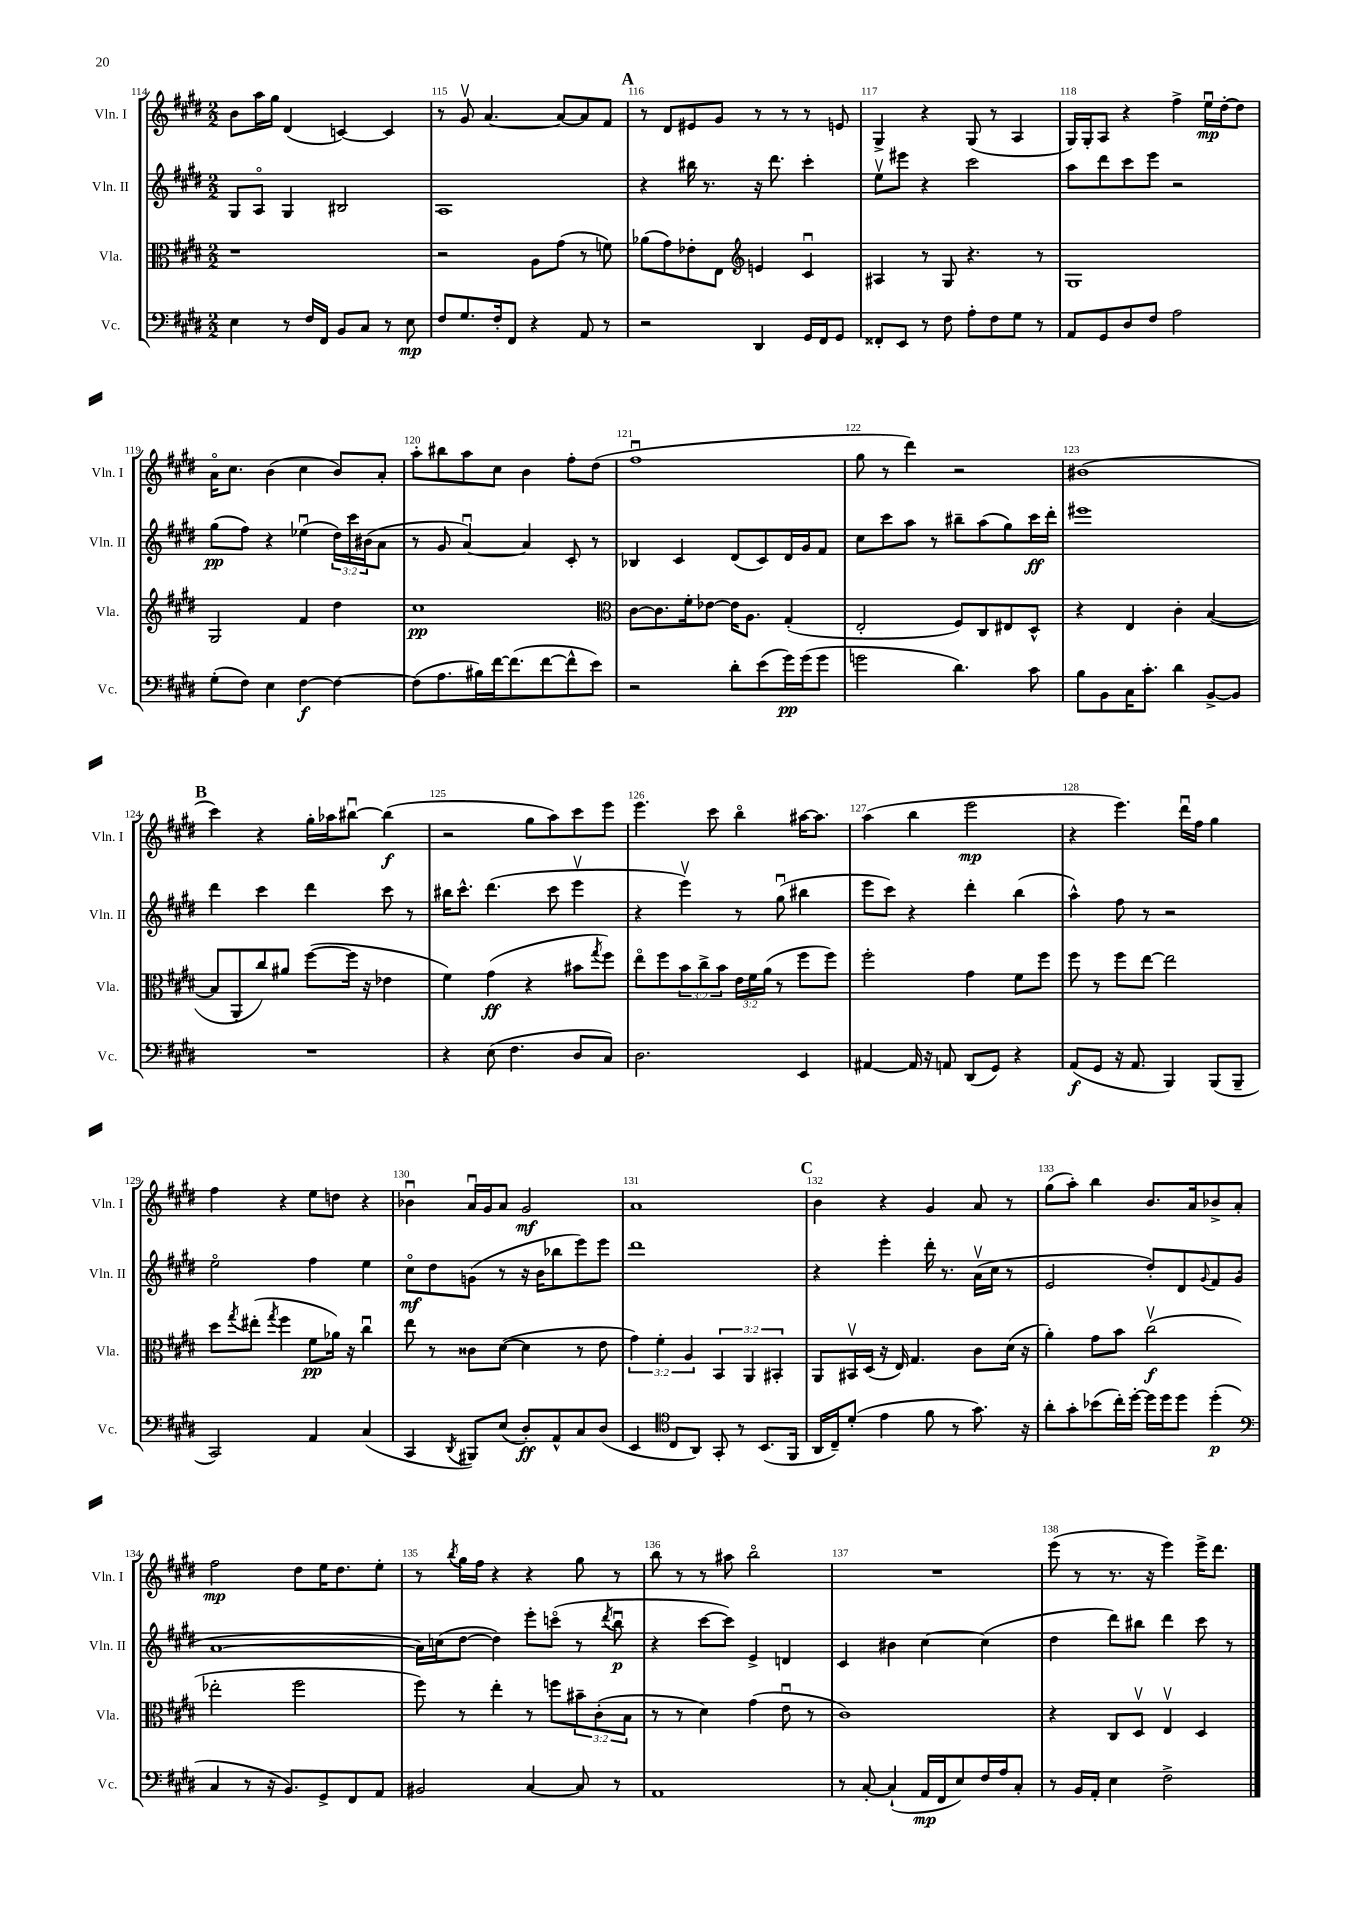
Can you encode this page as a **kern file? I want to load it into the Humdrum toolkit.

**kern	**dynam	**kern	**dynam	**kern	**dynam	**kern	**dynam
*part4	*part4	*part3	*part3	*part2	*part2	*part1	*part1
*staff4	*staff4	*staff3	*staff3	*staff2	*staff2	*staff1	*staff1
*I"Vc.	*	*I"Vla.	*	*I"Vln. II	*	*I"Vln. I	*
*I'Vc.	*	*I'Vla.	*	*I'Vln. II	*	*I'Vln. I	*
*clefF4	*	*clefC3	*	*clefG2	*	*clefG2	*
*k[f#c#g#d#]	*	*k[f#c#g#d#]	*	*k[f#c#g#d#]	*	*k[f#c#g#d#]	*
*M2/2	*	*M2/2	*	*M2/2	*	*M2/2	*
=114	=114	=114	=114	=114	=114	=114	=114
4E\	.	1r	.	8G#/L	.	8b\L	.
.	.	.	.	8A/J	.	16aa\L	.
.	.	.	.	.	.	16gg#\JJ	.
8r	.	.	.	4G#/	.	(4d#/	.
16F#/LL	.	.	.	.	.	.	.
16FF#/JJ	.	.	.	.	.	.	.
8BB/L	.	.	.	2B#X/	.	[4cn/)	.
8C#/J	.	.	.	.	.	.	.
8r	.	.	.	.	.	4c/]	.
8E\	mp	.	.	.	.	.	.
=115	=115	=115	=115	=115	=115	=115	=115
8F#/L	.	2r	.	1A	.	8r	.
8.G#/	.	.	.	.	.	8g#v/	.
.	.	.	.	.	.	[4.a/	.
16F#'/k	.	.	.	.	.	.	.
8FF#/J	.	.	.	.	.	.	.
4r	.	8A\L	.	.	.	.	.
.	.	(8g#\J	.	.	.	8a/L_	.
8AA/	.	8r	.	.	.	8a/]	.
8r	.	8fn\)	.	.	.	8f#/J	.
!!LO:REH:place=s1:t=A
=116	=116	=116	=116	=116	=116	=116	=116
2r	.	(8a-X\L	.	4r	.	8r	.
.	.	8g#\)	.	.	.	8d#/L	.
.	.	8e-X'\	.	16bb#X\	.	8e#X/	.
.	.	.	.	8.r	.	.	.
.	.	8E\J	.	.	.	8g#/J	.
*	*	*clefG2	*	*	*	*	*
4DD#/	.	4en/	.	16r	.	8r	.
.	.	.	.	8.ddd#\	.	.	.
.	.	.	.	.	.	8r	.
16GG#/LL	.	4c#u/	.	4ccc#'\	.	8r	.
16FF#/J	.	.	.	.	.	.	.
8GG#/J	.	.	.	.	.	8en/	.
=117	=117	=117	=117	=117	=117	=117	=117
8FF##X'/L	.	4A#X/	.	8eev\L	.	4G#^/	.
8EE/J	.	.	.	8eee#X\J	.	.	.
8r	.	8r	.	4r	.	4r	.
8F#\	.	8G#/	.	.	.	.	.
8A'\L	.	4.r	.	2ccc#\	.	(8G#/	.
8F#\	.	.	.	.	.	8r	.
8G#\J	.	.	.	.	.	4A/	.
8r	.	8r	.	.	.	.	.
=118	=118	=118	=118	=118	=118	=118	=118
8AA/L	.	1G#	.	8aa\L	.	16G#/LL)	.
.	.	.	.	.	.	16G#'/J	.
8GG#/	.	.	.	8ddd#\	.	8A/J	.
8D#/	.	.	.	8ccc#\	.	4r	.
8F#/J	.	.	.	8eee\J	.	.	.
2A\	.	.	.	2r	.	4ff#^\	.
.	.	.	.	.	.	16eeu\LL	mp
.	.	.	.	.	.	[16dd#'\J	.
.	.	.	.	.	.	8dd#\J]	.
!!LO:LB:g=z
=119	=119	=119	=119	=119	=119	=119	=119
(8G#'\L	.	2G#/	.	(8gg#\L	pp	16a\KL	.
.	.	.	.	.	.	8.cc#\J	.
8F#\J)	.	.	.	8ff#\J)	.	.	.
4E\	.	.	.	4r	.	(4b\	.
[4F#\	f	4f#/	.	(4ee-Xu\	.	4cc#\	.
4F#\_	.	4dd#\	.	24dd#\LL)	.	8b/L)	.
.	.	.	.	24ccc#\	.	.	.
.	.	.	.	(24b#X\J	.	.	.
.	.	.	.	8a\J	.	8a'/J	.
=120	=120	=120	=120	=120	=120	=120	=120
(8F#\L]	.	1cc#	pp	8r	.	8aa'\L	.
8.A\	.	.	.	8g#/	.	8bb#X\	.
.	.	.	.	[4au/)	.	8aa\	.
16B#X\L)	.	.	.	.	.	.	.
[16f#\J	.	.	.	.	.	8cc#\J	.
(8.f#\]	.	.	.	.	.	.	.
.	.	.	.	4a/]	.	4b\	.
[8f#\	.	.	.	.	.	.	.
8f#^^\]	.	.	.	8c#'/	.	8ff#'\L	.
8e\J)	.	.	.	8r	.	(8dd#\J	.
=121	=121	=121	=121	=121	=121	=121	=121
*	*	*clefC3	*	*	*	*	*
2r	.	[8c#\L	.	4B-X/	.	1ff#u	.
.	.	8.c#\]	.	.	.	.	.
.	.	.	.	4c#/	.	.	.
.	.	16f#'\k	.	.	.	.	.
.	.	[8e-X\J	.	.	.	.	.
8d#'\L	.	16e-\KL]	.	(8d#/L	.	.	.
.	.	8.A\J	.	.	.	.	.
(8e\	.	.	.	8c#/)	.	.	.
16g#\L)	pp	(4G#'/	.	16d#/L	.	.	.
(16g#\J	.	.	.	16g#/J	.	.	.
8g#\J	.	.	.	8f#/J	.	.	.
=122	=122	=122	=122	=122	=122	=122	=122
2gn\	.	2E'/	.	8cc#\L	.	8gg#\	.
.	.	.	.	8ccc#\	.	8r	.
.	.	.	.	8aa\J	.	4ddd#\)	.
.	.	.	.	8r	.	.	.
4.d#\)	.	8F#/L)	.	8bb#X~\L	.	2r	.
.	.	8C#/	.	(8aa\	.	.	.
.	.	8E#X/	.	8gg#\)	.	.	.
8c#\	.	8D#^^/J	.	16ccc#\L	ff	.	.
.	.	.	.	16ddd#'\JJ	.	.	.
=123	=123	=123	=123	=123	=123	=123	=123
8B\L	.	4r	.	1eee#X	.	(1b#X	.
8BB\	.	.	.	.	.	.	.
16C#\K	.	4E/	.	.	.	.	.
8.c#'\J	.	.	.	.	.	.	.
4d#\	.	4c#'\	.	.	.	.	.
[8BB^/L	.	([4B/	.	.	.	.	.
8BB/J]	.	.	.	.	.	.	.
!!LO:LB:g=z
!!LO:REH:place=s1:t=B
=124	=124	=124	=124	=124	=124	=124	=124
1r	.	8B/L]	.	4ddd#\	.	4ccc#\)	.
.	.	8AA'/	.	.	.	.	.
.	.	8cc#/)	.	4ccc#\	.	4r	.
.	.	8a#X/J	.	.	.	.	.
.	.	([8ff#\L	.	4ddd#\	.	16gg#'\LL	.
.	.	.	.	.	.	16aa-X\J	.
.	.	16ff#\Jk]	.	.	.	[8bb#Xu\J	.
.	.	16r	.	.	.	.	.
.	.	4e-X\	.	8ccc#\	.	(4bb#\]	f
.	.	.	.	8r	.	.	.
=125	=125	=125	=125	=125	=125	=125	=125
4r	.	4f#\)	.	16bb#X\KL	.	2r	.
.	.	.	.	8.ccc#^^\J	.	.	.
(8E\	.	(4g#\	ff	(4.ddd#\	.	.	.
4.F#\	.	.	.	.	.	.	.
.	.	4r	.	.	.	8gg#\L	.
.	.	.	.	8ccc#\	.	8aa\)	.
8D#/L	.	8b#X\L	.	4eeev\	.	8ccc#\	.
.	.	8qgg#/	.	.	.	.	.
8C#/J)	.	8ff#\J)	.	.	.	8eee\J	.
=126	=126	=126	=126	=126	=126	=126	=126
2.D#\	.	8ee\L	.	4r	.	4.eee\	.
.	.	8ff#\	.	.	.	.	.
.	.	12b\	.	4eeev\)	.	.	.
.	.	12cc#^\	.	.	.	.	.
.	.	.	.	.	.	8ccc#\	.
.	.	12b\J	.	.	.	.	.
.	.	24e\LL	.	8r	.	4bb\	.
.	.	24f#\	.	.	.	.	.
.	.	(24a\JJ	.	.	.	.	.
.	.	8r	.	(8gg#u\	.	.	.
4EE/	.	8ff#\L	.	4bb#X\	.	[16aa#X\KL	.
.	.	.	.	.	.	8.aa#\J]	.
.	.	8ff#\J)	.	.	.	.	.
=127	=127	=127	=127	=127	=127	=127	=127
[4AA#X/	.	2ff#'\	.	8eee\L	.	(4aa\	.
.	.	.	.	8ccc#\J)	.	.	.
16AA#/]	.	.	.	4r	.	4bb\	.
16r	.	.	.	.	.	.	.
8AAn/	.	.	.	.	.	.	.
(8DD#/L	.	4g#\	.	4ddd#'\	.	2eee\	mp
8GG#/J)	.	.	.	.	.	.	.
4r	.	8f#\L	.	(4bb\	.	.	.
.	.	8ff#\J	.	.	.	.	.
=128	=128	=128	=128	=128	=128	=128	=128
(8AA/L	f	8ff#\	.	4aa^^\)	.	4r	.
8GG#/J	.	8r	.	.	.	.	.
16r	.	8ff#\L	.	8ff#\	.	4.eee\)	.
8.AA/	.	.	.	.	.	.	.
.	.	[8ee\J	.	8r	.	.	.
4BBB/)	.	2ee\]	.	2r	.	.	.
.	.	.	.	.	.	16ddd#u\LL	.
.	.	.	.	.	.	16ff#\JJ	.
(8BBB/L	.	.	.	.	.	4gg#\	.
8BBB~/J	.	.	.	.	.	.	.
!!LO:LB:g=z
=129	=129	=129	=129	=129	=129	=129	=129
2CC#/)	.	8dd#\L	.	2ee\	.	4ff#\	.
.	.	8qgg#/	.	.	.	.	.
.	.	(8ee#X'\J	.	.	.	.	.
.	.	8qgg#/	.	.	.	.	.
.	.	4ff#\	.	.	.	4r	.
4AA/	.	8f#\L	pp	4ff#\	.	8ee\L	.
.	.	16a-X\Jk)	.	.	.	8ddn\J	.
.	.	16r	.	.	.	.	.
(4C#/	.	4cc#u\	.	4ee\	.	4r	.
=130	=130	=130	=130	=130	=130	=130	=130
4CC#/	.	8ee\	.	8cc#\L	mf	4b-Xu\	.
.	.	8r	.	8dd#\	.	.	.
8qDD#/	.	.	.	.	.	.	.
8BBB#X/L)	.	8c##X\L	.	(8gn\J	.	16au/LL	.
.	.	.	.	.	.	16g#/J	.
(8E/J	.	([8d#\J	.	8r	.	8a/J	.
8D#'/L)	ff	4d#\]	.	16r	.	2g#/	mf
.	.	.	.	16b\KL	.	.	.
8AA^^/	.	.	.	8bb-X\	.	.	.
8C#/	.	8r	.	8eee\)	.	.	.
(8D#/J	.	8e\	.	8eee\J	.	.	.
=131	=131	=131	=131	=131	=131	=131	=131
4EE/	.	6g#\)	.	1ddd#	.	1a	.
.	.	6f#'\	.	.	.	.	.
*clefC4	*	*	*	*	*	*	*
8C#/L	.	.	.	.	.	.	.
.	.	6A/	.	.	.	.	.
8AA/J)	.	.	.	.	.	.	.
8GG#'/	.	6BB/	.	.	.	.	.
8r	.	.	.	.	.	.	.
.	.	6AA/	.	.	.	.	.
(8.BB/L	.	.	.	.	.	.	.
.	.	6BB#X'/	.	.	.	.	.
16FF#/Jk	.	.	.	.	.	.	.
!!LO:REH:place=s1:t=C
=132	=132	=132	=132	=132	=132	=132	=132
16AA/LL	.	8AA/L	.	4r	.	4b\	.
16C#~/J)	.	.	.	.	.	.	.
(8d#'/J	.	16BB#Xv/L	.	.	.	.	.
.	.	(16D#/JJ	.	.	.	.	.
4e\	.	16r	.	4eee'\	.	4r	.
.	.	16E/)	.	.	.	.	.
.	.	4.G#/	.	.	.	.	.
8f#\	.	.	.	16ddd#'\	.	4g#/	.
.	.	.	.	8.r	.	.	.
8r	.	.	.	.	.	.	.
8.g#\)	.	8c#\L	.	(16av\LL	.	8a/	.
.	.	.	.	16cc#\JJ	.	.	.
.	.	(16d#\Jk	.	8r	.	8r	.
16r	.	16r	.	.	.	.	.
=133	=133	=133	=133	=133	=133	=133	=133
8a'\L	.	4a'\)	.	2e/	.	(8gg#\L	.
8g#'\	.	.	.	.	.	8aa'\J)	.
(8b-X\	.	8g#\L	.	.	.	4bb\	.
16cc#'\L)	.	8b\J	.	.	.	.	.
[16dd#'\JJ	.	.	.	.	.	.	.
16dd#\LL]	.	(2cc#v\	f	8dd#'/L)	.	8.b/L	.
16dd#\J	.	.	.	.	.	.	.
8dd#\J	.	.	.	8d#/	.	.	.
.	.	.	.	.	.	16a/k	.
.	.	.	.	8qqg#/	.	.	.
(4dd#'\	p	.	.	8f#/	.	8b-X^/	.
.	.	.	.	(8g#/J	.	8a'/J	.
!!LO:LB:g=z
=134	=134	=134	=134	=134	=134	=134	=134
*clefF4	*	*	*	*	*	*	*
4C#/	.	2ee-X'\	.	[1a	.	2ff#\	mp
8r	.	.	.	.	.	.	.
16r	.	.	.	.	.	.	.
8.BB/L)	.	.	.	.	.	.	.
.	.	2ff#\	.	.	.	8dd#\L	.
8GG#^/	.	.	.	.	.	16ee\K	.
.	.	.	.	.	.	8.dd#\	.
8FF#/	.	.	.	.	.	.	.
8AA/J	.	.	.	.	.	8ee'\J	.
=135	=135	=135	=135	=135	=135	=135	=135
2BB#X/	.	8ff#\)	.	16a\LL])	.	8r	.
.	.	.	.	(16ccn\J	.	.	.
.	.	.	.	.	.	8qbb/	.
.	.	8r	.	[8dd#\J	.	16gg#\LL	.
.	.	.	.	.	.	16ff#\JJ	.
.	.	4ee'\	.	4dd#\])	.	4r	.
[4C#/	.	8r	.	8eee'\L	.	4r	.
.	.	8ffn\L	.	(8cccn\J	.	.	.
8C#/]	.	12b#X~\	.	8r	.	8gg#\	.
.	.	(12c#'\	.	.	.	.	.
.	.	.	.	8qddd#/	.	.	.
8r	.	.	.	8bbu\	p	8r	.
.	.	12B\J	.	.	.	.	.
=136	=136	=136	=136	=136	=136	=136	=136
1AA	.	8r	.	4r	.	8bb\	.
.	.	8r	.	.	.	8r	.
.	.	4d#\)	.	[8ccc#\L	.	8r	.
.	.	.	.	8ccc#\J])	.	8aa#X\	.
.	.	(4g#\	.	4e^/	.	2bb\	.
.	.	8eu\	.	4dn/	.	.	.
.	.	8r	.	.	.	.	.
=137	=137	=137	=137	=137	=137	=137	=137
8r	.	1c#)	.	4c#/	.	1r	.
[8C#'/	.	.	.	.	.	.	.
(4C#`/]	.	.	.	4b#X\	.	.	.
16AA/LL	mp	.	.	[4cc#\	.	.	.
16FF#/J	.	.	.	.	.	.	.
8E/)	.	.	.	.	.	.	.
16F#/L	.	.	.	(4cc#\]	.	.	.
16A/J	.	.	.	.	.	.	.
8C#'/J	.	.	.	.	.	.	.
=138	=138	=138	=138	=138	=138	=138	=138
8r	.	4r	.	4dd#\	.	(8eee\	.
16BB/LL	.	.	.	.	.	8r	.
16AA'/JJ	.	.	.	.	.	.	.
4E\	.	8C#/L	.	8ddd#\L)	.	8.r	.
.	.	8D#v/J	.	8bb#X\J	.	.	.
.	.	.	.	.	.	16r	.
2F#^\	.	4Ev/	.	4ddd#\	.	4eee\)	.
.	.	4D#/	.	8ccc#\	.	16eee^\KL	.
.	.	.	.	.	.	8.ddd#\J	.
.	.	.	.	8r	.	.	.
==	==	==	==	==	==	==	==
*-	*-	*-	*-	*-	*-	*-	*-
